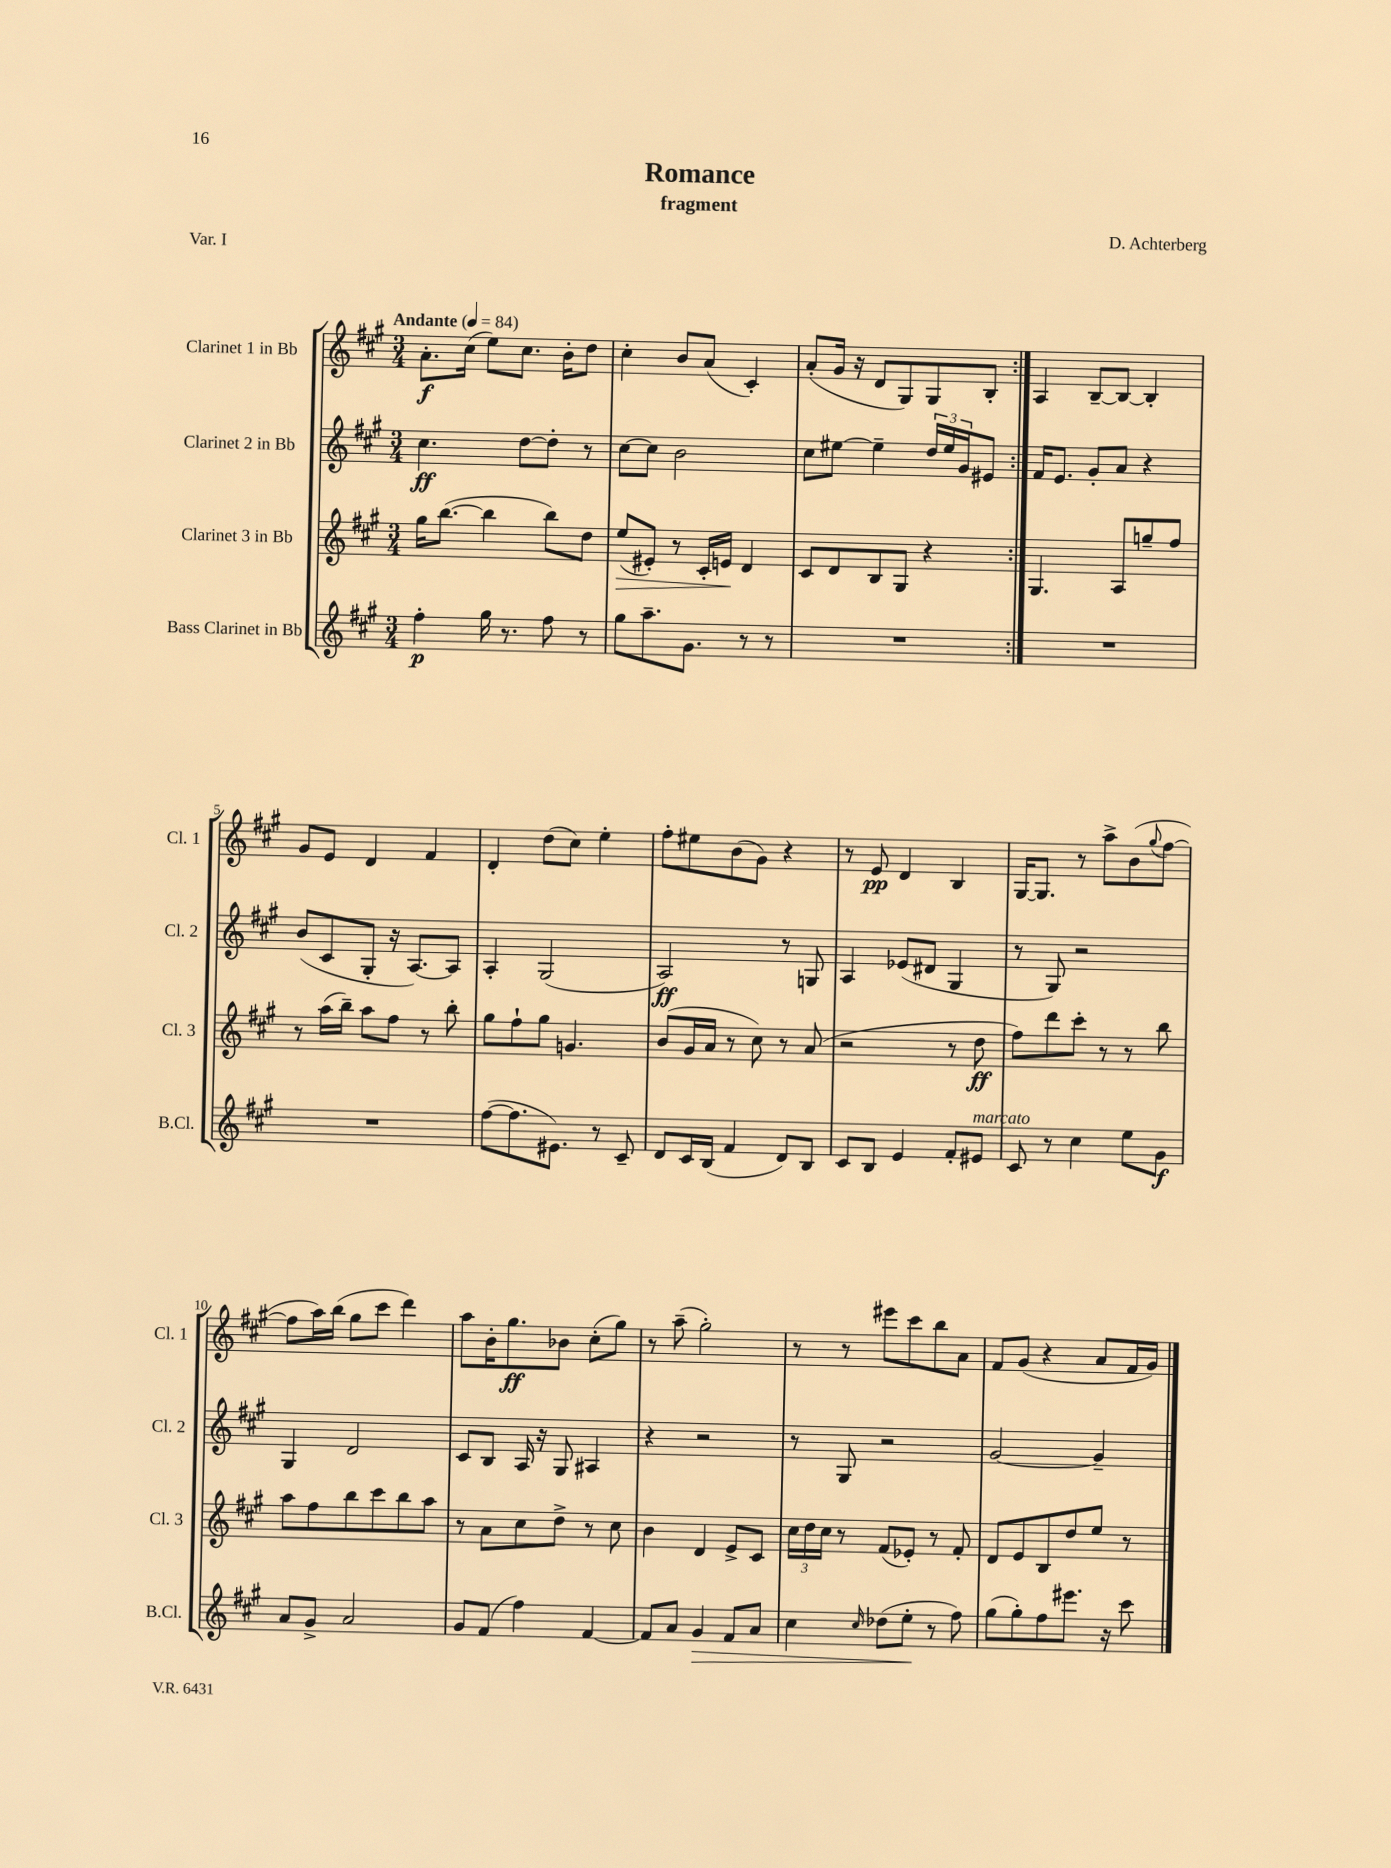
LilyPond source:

\header { title = "Romance" composer = "D. Achterberg" subtitle = "fragment" piece = "Var. I" }
<<
\new StaffGroup <<
\new Staff = "s0" \with { instrumentName = "Clarinet 1 in Bb" shortInstrumentName = "Cl. 1" } {
    \clef treble \key a \major \numericTimeSignature \time 3/4 \tempo "Andante" 4 = 84
    \repeat volta 2 { a'8.-.\f cis''16( e''8) cis''8. b'16-. d''8 |
    cis''4-. b'8 a'8( cis'4-.) |
    a'8-.( gis'16 r16 d'8 gis8) gis8 b8-. | }
    a4 b8~-- b8~ b4-. |
    gis'8 e'8 d'4 fis'4 |
    d'4-. d''8( cis''8) e''4-. |
    fis''8-. eis''8 b'8( gis'8) r4 |
    r8 e'8\pp d'4 b4 |
    gis16~ gis8. r8 a''8-> b'8( \appoggiatura { gis''8 } fis''8~ |
    fis''8 a''16) b''16( gis''8 cis'''8 d'''4) |
    a''8 b'16-. gis''8.\ff bes'8 cis''8-.( gis''8) |
    r8 a''8--( gis''2-.) |
    r8 r8 eis'''8 cis'''8 b''8 a'8 |
    fis'8 gis'8( r4 a'8 fis'16 gis'16) \bar "|." |
}
\new Staff = "s1" \with { instrumentName = "Clarinet 2 in Bb" shortInstrumentName = "Cl. 2" } {
    \clef treble \key a \major \numericTimeSignature \time 3/4
    \repeat volta 2 { cis''4.\ff d''8~ d''8-. r8 |
    cis''8~ cis''8 b'2 |
    cis''8 eis''8~ eis''4-- \tuplet 3/2 { d''16 eis''16 gis'16 } eis'8 | }
    fis'16 e'8. gis'8-. a'8 r4 |
    b'8( cis'8 gis8-. r16 a8.~) a8 |
    a4-. gis2( |
    a2\ff) r8 g8 |
    a4 ees'8( dis'8 gis4 |
    r8 gis8) r2 |
    gis4 d'2 |
    cis'8 b8 a16 r16 gis8 ais4 |
    r4 r2 |
    r8 gis8 r2 |
    gis'2~ gis'4-- \bar "|." |
}
\new Staff = "s2" \with { instrumentName = "Clarinet 3 in Bb" shortInstrumentName = "Cl. 3" } {
    \clef treble \key a \major \numericTimeSignature \time 3/4
    \repeat volta 2 { gis''16 b''8.~( b''4 b''8) d''8 |
    e''8\>( eis'8-.) r8 cis'16-. e'16\! d'4 |
    cis'8 d'8 b8 gis8 r4 | }
    gis4. a8 g''8-- fis''8 |
    r8 a''16( b''16--) a''8 fis''8 r8 b''8-. |
    gis''8 fis''8-! gis''8 g'4. |
    b'8( gis'16 a'16 r8 cis''8) r8 a'8( |
    r2 r8 d''8\ff |
    fis''8) d'''8 cis'''8-. r8 r8 b''8 |
    a''8 fis''8 b''8 cis'''8 b''8 a''8 |
    r8 a'8 cis''8 d''8-> r8 cis''8 |
    b'4 d'4 e'8-> cis'8 |
    \tuplet 3/2 { cis''16 d''16 cis''16 } r8 fis'8( ees'8-.) r8 fis'8-. |
    d'8 e'8 b8 d''8 e''8 r8 \bar "|." |
}
\new Staff = "s3" \with { instrumentName = "Bass Clarinet in Bb" shortInstrumentName = "B.Cl." } {
    \clef treble \key a \major \numericTimeSignature \time 3/4
    \repeat volta 2 { fis''4-.\p gis''16 r8. fis''8 r8 |
    gis''8 a''8.-- gis'8. r8 r8 |
    R2. | }
    R2. |
    R2. |
    fis''8~( fis''8. eis'8.) r8 cis'8-- |
    d'8 cis'16 b16( fis'4 d'8) b8 |
    cis'8 b8 e'4 fis'8-. eis'8^\markup { \italic "marcato" } |
    cis'8 r8 cis''4 e''8 gis'8\f |
    a'8 gis'8-> a'2 |
    gis'8 fis'8( fis''4) fis'4~ |
    fis'8 a'8 gis'4\> fis'8 a'8 |
    cis''4 \grace { cis''16 } des''8( e''8-.\! r8 fis''8) |
    gis''8( gis''8-.) fis''8 eis'''8. r16 cis'''8 \bar "|." |
}
>>
>>
